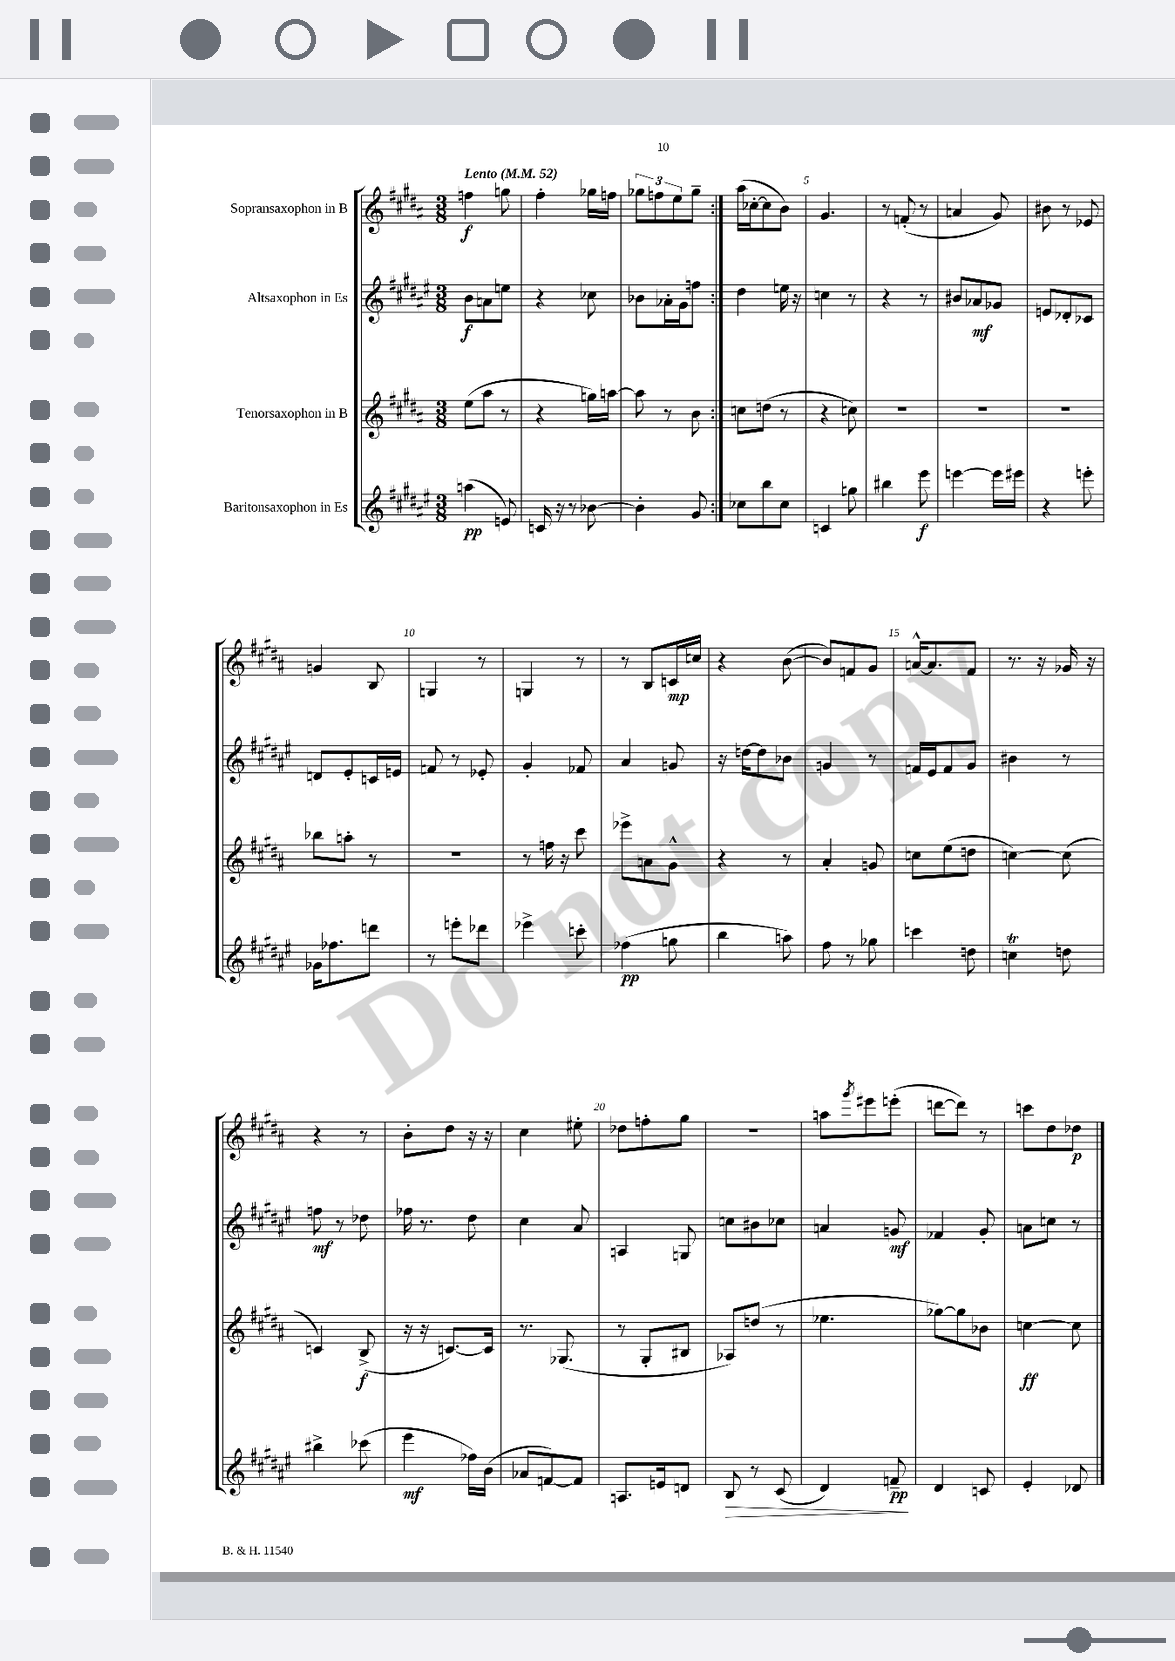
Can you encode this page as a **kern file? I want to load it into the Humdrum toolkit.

**kern	**dynam	**kern	**dynam	**kern	**dynam	**kern	**dynam
*part4	*part4	*part3	*part3	*part2	*part2	*part1	*part1
*staff4	*staff4	*staff3	*staff3	*staff2	*staff2	*staff1	*staff1
*I"Baritonsaxophon in Es	*	*I"Tenorsaxophon in B	*	*I"Altsaxophon in Es	*	*I"Sopransaxophon in B	*
*clefG2	*	*clefG2	*	*clefG2	*	*clefG2	*
*k[f#c#g#d#a#e#]	*	*k[f#c#g#d#a#]	*	*k[f#c#g#d#a#e#]	*	*k[f#c#g#d#a#]	*
*M3/8	*	*M3/8	*	*M3/8	*	*M3/8	*
*MM52	*	*MM52	*	*MM52	*	*MM52	*
=1	=1	=1	=1	=1	=1	=1	=1
!	!	!	!	!	!	!LO:TX:a:B:t=Lento	!
(4aan\	pp	(8ee\L	.	8b\L	f	4ffn\	f
.	.	8aa#\J	.	8an\	.	.	.
8en/)	.	8r	.	8een\J	.	8ggn\	.
=2	=2	=2	=2	=2	=2	=2	=2
16cn/	.	4r	.	4r	.	4ff#'\	.
16r	.	.	.	.	.	.	.
8r	.	.	.	.	.	.	.
[8b-X\	.	16ggn\LL)	.	8cc-X\	.	16gg-X\LL	.
.	.	[16aan\JJ	.	.	.	16ffn\JJ	.
=3	=3	=3	=3	=3	=3	=3	=3
4b-'\]	.	8aa\]	.	8b-X\L	.	12gg-X\L	.
.	.	.	.	.	.	12ffn\	.
.	.	8r	.	16a-X'\L	.	.	.
.	.	.	.	.	.	12ee\	.
.	.	.	.	16g#\J	.	.	.
8g#/	.	8b\	.	8ffn\J	.	8gg-~\J	.
=4:|!	=4:|!	=4:|!	=4:|!	=4:|!	=4:|!	=4:|!	=4:|!
8cc-X\L	.	8ccn\L	.	4dd#\	.	(16aa#\LL	.
.	.	.	.	.	.	[16cc-X'\J	.
8bb\	.	(8ddn\J	.	.	.	8cc-\]	.
8cc-\J	.	8r	.	16een\	.	8b\J)	.
.	.	.	.	16r	.	.	.
=5	=5	=5	=5	=5	=5	=5	=5
4cn/	.	4r	.	4ccn\	.	4.g#/	.
8ggn\	.	8ccn\)	.	8r	.	.	.
=6	=6	=6	=6	=6	=6	=6	=6
4bb#X\	.	4.r	.	4r	.	8r	.
.	.	.	.	.	.	(8fn'/	.
8eee#\	f	.	.	8r	.	8r	.
=7	=7	=7	=7	=7	=7	=7	=7
[4eeen\	.	4.r	.	8b#X/L	.	4an/	.
.	.	.	.	8a-X/	mf	.	.
16eee\LL]	.	.	.	8g-X/J	.	8g#/)	.
16eee#X\JJ	.	.	.	.	.	.	.
=8	=8	=8	=8	=8	=8	=8	=8
4r	.	4.r	.	8en/L	.	8b#X\	.
.	.	.	.	8d-X'/	.	8r	.
8eeen'\	.	.	.	8c-X/J	.	8e-X/	.
!!LO:LB:g=z
=9	=9	=9	=9	=9	=9	=9	=9
16g-X\KL	.	8bb-X\L	.	8dn/L	.	4gn/	.
8.ff-X\	.	.	.	.	.	.	.
.	.	8aan'\J	.	8e#'/	.	.	.
8dddn\J	.	8r	.	16cn/L	.	8B/	.
.	.	.	.	16en/JJ	.	.	.
=10	=10	=10	=10	=10	=10	=10	=10
8r	.	4.r	.	8fn/	.	4Gn/	.
8eeen'\L	.	.	.	8r	.	.	.
8ddd-X\J	.	.	.	8e-X'/	.	8r	.
=11	=11	=11	=11	=11	=11	=11	=11
4eee-X^\	.	8r	.	4g#'/	.	4Gn/	.
.	.	16ffn\	.	.	.	.	.
.	.	16r	.	.	.	.	.
8cccn'\	.	8ccc#\	.	8f-X/	.	8r	.
=12	=12	=12	=12	=12	=12	=12	=12
(4ff-X\	pp	8eee-X^\L	.	4a#/	.	8r	.
.	.	8an\	.	.	.	8B/L	.
8ggn\	.	8g#^^\J	.	8gn/	.	16cn/L	mp
.	.	.	.	.	.	16ccn/JJ	.
=13	=13	=13	=13	=13	=13	=13	=13
4bb\	.	4r	.	16r	.	4r	.
.	.	.	.	[16ddn\KL	.	.	.
.	.	.	.	8dd\]	.	.	.
8aan\)	.	8r	.	8b-X\J	.	([8b\	.
=14	=14	=14	=14	=14	=14	=14	=14
8ff#\	.	4a#'/	.	4gn/	.	8b/L])	.
8r	.	.	.	.	.	8fn/	.
8gg-X\	.	8gn/	.	8r	.	8g#/J	.
=15	=15	=15	=15	=15	=15	=15	=15
4cccn\	.	8ccn\L	.	16fn/LL	.	[16an^^/KL	.
.	.	.	.	16e#/J	.	8.a/]	.
.	.	(8ee\	.	8f/	.	.	.
8ddn\	.	8ddn\J	.	8g#/J	.	8f#/J	.
=16	=16	=16	=16	=16	=16	=16	=16
4ccnT\	.	[4ccn\)	.	4b#X\	.	8.r	.
.	.	.	.	.	.	16r	.
8ddn\	.	(8cc\]	.	8r	.	16g-X/	.
.	.	.	.	.	.	16r	.
!!LO:LB:g=z
=17	=17	=17	=17	=17	=17	=17	=17
4bb#X^\	.	4cn/)	.	8ffn\	mf	4r	.
.	.	.	.	8r	.	.	.
(8ccc-X\	.	(8B^/	f	8dd-X\	.	8r	.
=18	=18	=18	=18	=18	=18	=18	=18
4eee#\	mf	16r	.	16ff-X\	.	8b'\L	.
.	.	16r	.	8.r	.	.	.
.	.	[8.cn/L)	.	.	.	8dd#\J	.
16ff-X\LL)	.	.	.	8dd#\	.	16r	.
(16b\JJ	.	16c/Jk]	.	.	.	16r	.
=19	=19	=19	=19	=19	=19	=19	=19
8a-X/L	.	8.r	.	4cc#\	.	4cc#\	.
[8fn/)	.	.	.	.	.	.	.
.	.	(8.G-X/	.	.	.	.	.
8f/J]	.	.	.	8a#/	.	8ee#X'\	.
=20	=20	=20	=20	=20	=20	=20	=20
8.An/L	.	8r	.	4An/	.	8dd-X\L	.
.	.	8G#'/L	.	.	.	8ffn'\	.
16en/k	.	.	.	.	.	.	.
8dn/J	.	8B#X/J	.	8Gn/	.	8gg#\J	.
=21	=21	=21	=21	=21	=21	=21	=21
!	!LO:HP:b	!	!	!	!	!	!
8B/	>	8A-X/L)	.	8ccn\L	.	4.r	.
8r	.	(8ddn/J	.	8b#X\	.	.	.
(8c#/	.	8r	.	8cc-X\J	.	.	.
=22	=22	=22	=22	=22	=22	=22	=22
4d#/)	.	4.ee-X\	.	4an/	.	8aan\L	.
.	.	.	.	.	.	8qggg#/	.
.	.	.	.	.	.	8eee#X\	.
8fn~/	pp	.	.	8gn/	mf	(8eeen'\J	.
.	]	.	.	.	.	.	.
=23	=23	=23	=23	=23	=23	=23	=23
4d#/	.	[8gg-X\L)	.	4f-X/	.	[8dddn\L	.
.	.	8gg-\]	.	.	.	8ddd\J])	.
8cn/	.	8b-X\J	.	8g#'/	.	8r	.
=24	=24	=24	=24	=24	=24	=24	=24
4e#'/	.	[4ccn\	ff	8an\L	.	8cccn\L	.
.	.	.	.	8ccn\J	.	8dd#\	.
8d-X/	.	8cc\]	.	8r	.	8dd-X\J	p
==	==	==	==	==	==	==	==
*-	*-	*-	*-	*-	*-	*-	*-
